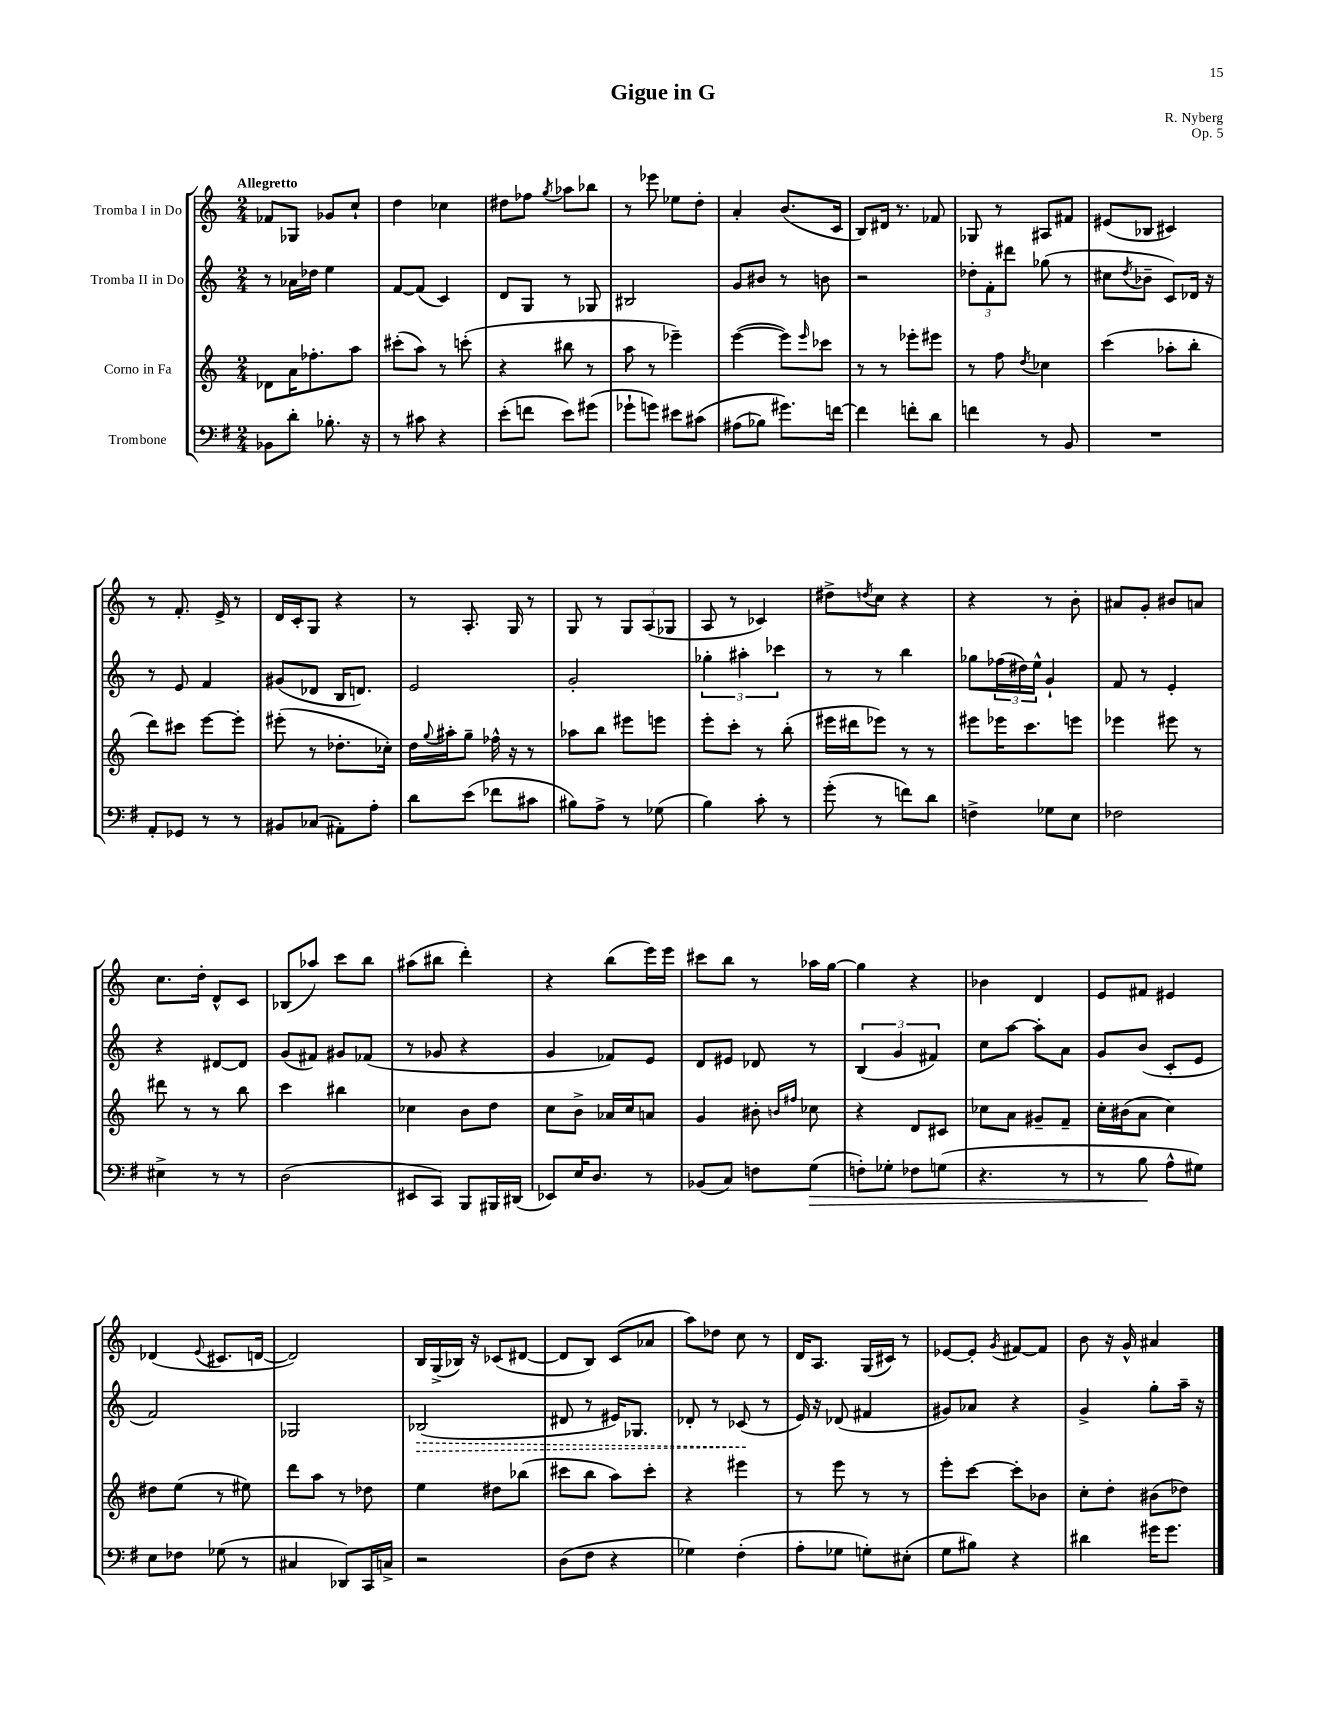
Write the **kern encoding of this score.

**kern	**kern	**kern	**kern
*staff4	*staff3	*staff2	*staff1
*clefF4	*clefG2	*clefG2	*clefG2
*k[f#]	*k[]	*k[]	*k[]
*M2/4	*M2/4	*M2/4	*M2/4
8BB-	8d-	8r	8f-
8d'	16a	16a-	8G-
.	8.ff-'	16dd-	.
8.B-'	.	4ee	8g-
.	8aa	.	8cc`
16r	.	.	.
=	=	=	=
8r	(8ccc#'	[8f	4dd
8c#	8aa)	(8f]	.
4r	8r	4c)	4cc-
.	(8ccc'	.	.
=	=	=	=
(8e'	4r	8d	8dd#
8f	.	8G	8ff-
.	.	.	8qgg
8e)	8bb#	8r	8aa-
(8g#	8r	8G-	8bb-
=	=	=	=
8g-`	8aa	2B#	8r
8g)	8r	.	8eee-
8e#	4eee-~)	.	8ee-
&(8c#	.	.	8dd'
=	=	=	=
(8A#	([4eee	8g	4a'
8B-)	.	8b#	.
8.g#&)	8eee])	8r	(8.b
.	16qqeee	.	.
.	8ccc-	8b	.
[16f	.	.	16c
=	=	=	=
4f]	8r	2r	8B)
.	8r	.	16d#
.	.	.	8.r
8f'	8eee-'	.	.
8d	8eee#	.	8f-
=	=	=	=
4f	8r	12dd-'	8G-
.	.	12f'	.
.	8ff	.	8r
.	.	12ddd#	.
.	8qdd	.	.
8r	4cc-	(8gg-	8A#
8BB	.	8r	8f#
=	=	=	=
2r	(4ccc	8cc#	(8e#
.	.	8qdd	.
.	.	8b-~	8B-
.	8aa-'	8c)	4c#)
.	8bb'	16d-	.
.	.	16r	.
=	=	=	=
8AA'	8ddd)	8r	8r
8GG-	8ccc#	8e	8.f'
8r	[8eee	4f	.
.	.	.	16e^
8r	8eee']	.	8r
=	=	=	=
8BB#	(8eee#'	(8g#	16d
.	.	.	16c'
(8C-	8r	8d-	8G
8AA#')	8.dd-'	16B	4r
.	.	8.d)	.
8A'	.	.	.
.	16cc-')	.	.
=	=	=	=
8d	16dd	2e	8r
.	8qqgg	.	.
.	16aa#'	.	.
(8e	8gg~	.	8.A'
8f-	16ff-^^	.	.
.	16r	.	16G
8c#	8r	.	8r
=	=	=	=
8B#)	8aa-	2g'	8G
8A^	8bb	.	8r
8r	8eee#	.	12G
.	.	.	(12A
(8G-	8eee	.	.
.	.	.	12G-
=	=	=	=
4B)	8eee'	6gg-'	8A
.	8ccc'	.	8r
.	.	6aa#'	.
8c'	8r	.	4c-)
.	.	6ccc-	.
8r	(8bb'	.	.
=	=	=	=
(8g'	16eee#	8r	8dd#^
.	16ddd#	.	.
.	.	.	8qdd
8r	8eee-)	8r	8cc
8f)	8r	4bb	4r
8d	8r	.	.
=	=	=	=
4F^	8eee#	8gg-	4r
.	16eee-	(24ff-	.
.	.	24dd#)	.
.	8.ccc	.	.
.	.	24ee^^	.
8G-	.	4g`	8r
8E	8eee	.	8b'
=	=	=	=
2F-	4eee-	8f	8a#
.	.	8r	8g'
.	8eee#	4e'	8b#
.	8r	.	8a
=	=	=	=
4E#^	8ddd#	4r	8.cc
.	8r	.	.
.	.	.	16dd'
8r	8r	[8d#	8d^^
8r	8bb	8d#]	8c
=	=	=	=
(2D	4ccc	(8g	(8B-
.	.	8f#)	8aa-)
.	4bb#	8g#	8ccc
.	.	(8f-	8bb
=	=	=	=
8EE#	4cc-	8r	(8aa#
8CC)	.	8g-	8bb#
8BBB	8b	4r	4ddd')
16BBB#	8dd	.	.
(16DD#	.	.	.
=	=	=	=
8EE-)	8cc	4g	4r
16E	8b^	.	.
8.D	.	.	.
.	16a-	8f-)	(8bb
.	16cc	.	.
8r	8a	8e	16eee)
.	.	.	16eee
=	=	=	=
(8BB-	4g	8d	8ccc#
8C)	.	8e#	8bb
8F	8b#'	8d-	8r
.	16qqb	.	.
.	16qqff#	.	.
(8G	8cc-	8r	16aa-
.	.	.	[16gg
=	=	=	=
8F')	4r	(6B	4gg]
8G-'	.	.	.
.	.	6g	.
8F-	8d	.	4r
.	.	6f#)	.
(8G	8c#	.	.
=	=	=	=
4.r	8cc-	8cc	4b-
.	8a	[8aa	.
.	8g#~	8aa']	4d
8r	8f~	8a	.
=	=	=	=
8r	16cc'	8g	8e
.	(16b#	.	.
8B	8a	(8b	8f#
8A^^	4cc)	8c'	4e#
8G#)	.	8e	.
=	=	=	=
8E	8dd#	2f)	(4d-
8F-	(8ee	.	.
.	.	.	8qqe
(8G-	8r	.	8.c#
8r	8ee#)	.	.
.	.	.	[16d
=	=	=	=
4C#	8ddd	2G-	2d])
.	8aa	.	.
8DD-)	8r	.	.
16CC	8dd-	.	.
16C^	.	.	.
=	=	=	=
2r	4ee	(2B-	16B
.	.	.	(16G^
.	.	.	16B-)
.	.	.	16r
.	8dd#	.	(8c-
.	(8bb-	.	[8d#
=	=	=	=
(8D	8ccc#	8d#	8d#]
8F#	8bb	8r	8B)
4r	8aa)	16e#)	(8c
.	.	8.G-	.
.	8ccc#'	.	8a-
=	=	=	=
4G-)	4r	8d-'	8aa)
.	.	8r	8dd-
(4F#'	4eee#	(8c-	8cc
.	.	8r	8r
=	=	=	=
8A'	8r	16e)	16d
.	.	16r	8.A
8G-	8eee	(8d-	.
8G')	8r	4f#	(16G
.	.	.	16c#)
(8E#'	8r	.	8r
=	=	=	=
8G	8eee'	8g#)	[8e-
8B#)	[8ccc	8a-	8e-']
.	.	.	8qg
4r	8ccc']	4r	[8f#
.	8b-	.	8f#]
=	=	=	=
4d#	8cc'	4g^	8b
.	8dd'	.	16r
.	.	.	16g^^
16g#	(8b#	8gg'	4a#
8.g#	.	.	.
.	8dd-)	16aa~	.
.	.	16r	.
==	==	==	==
*-	*-	*-	*-
